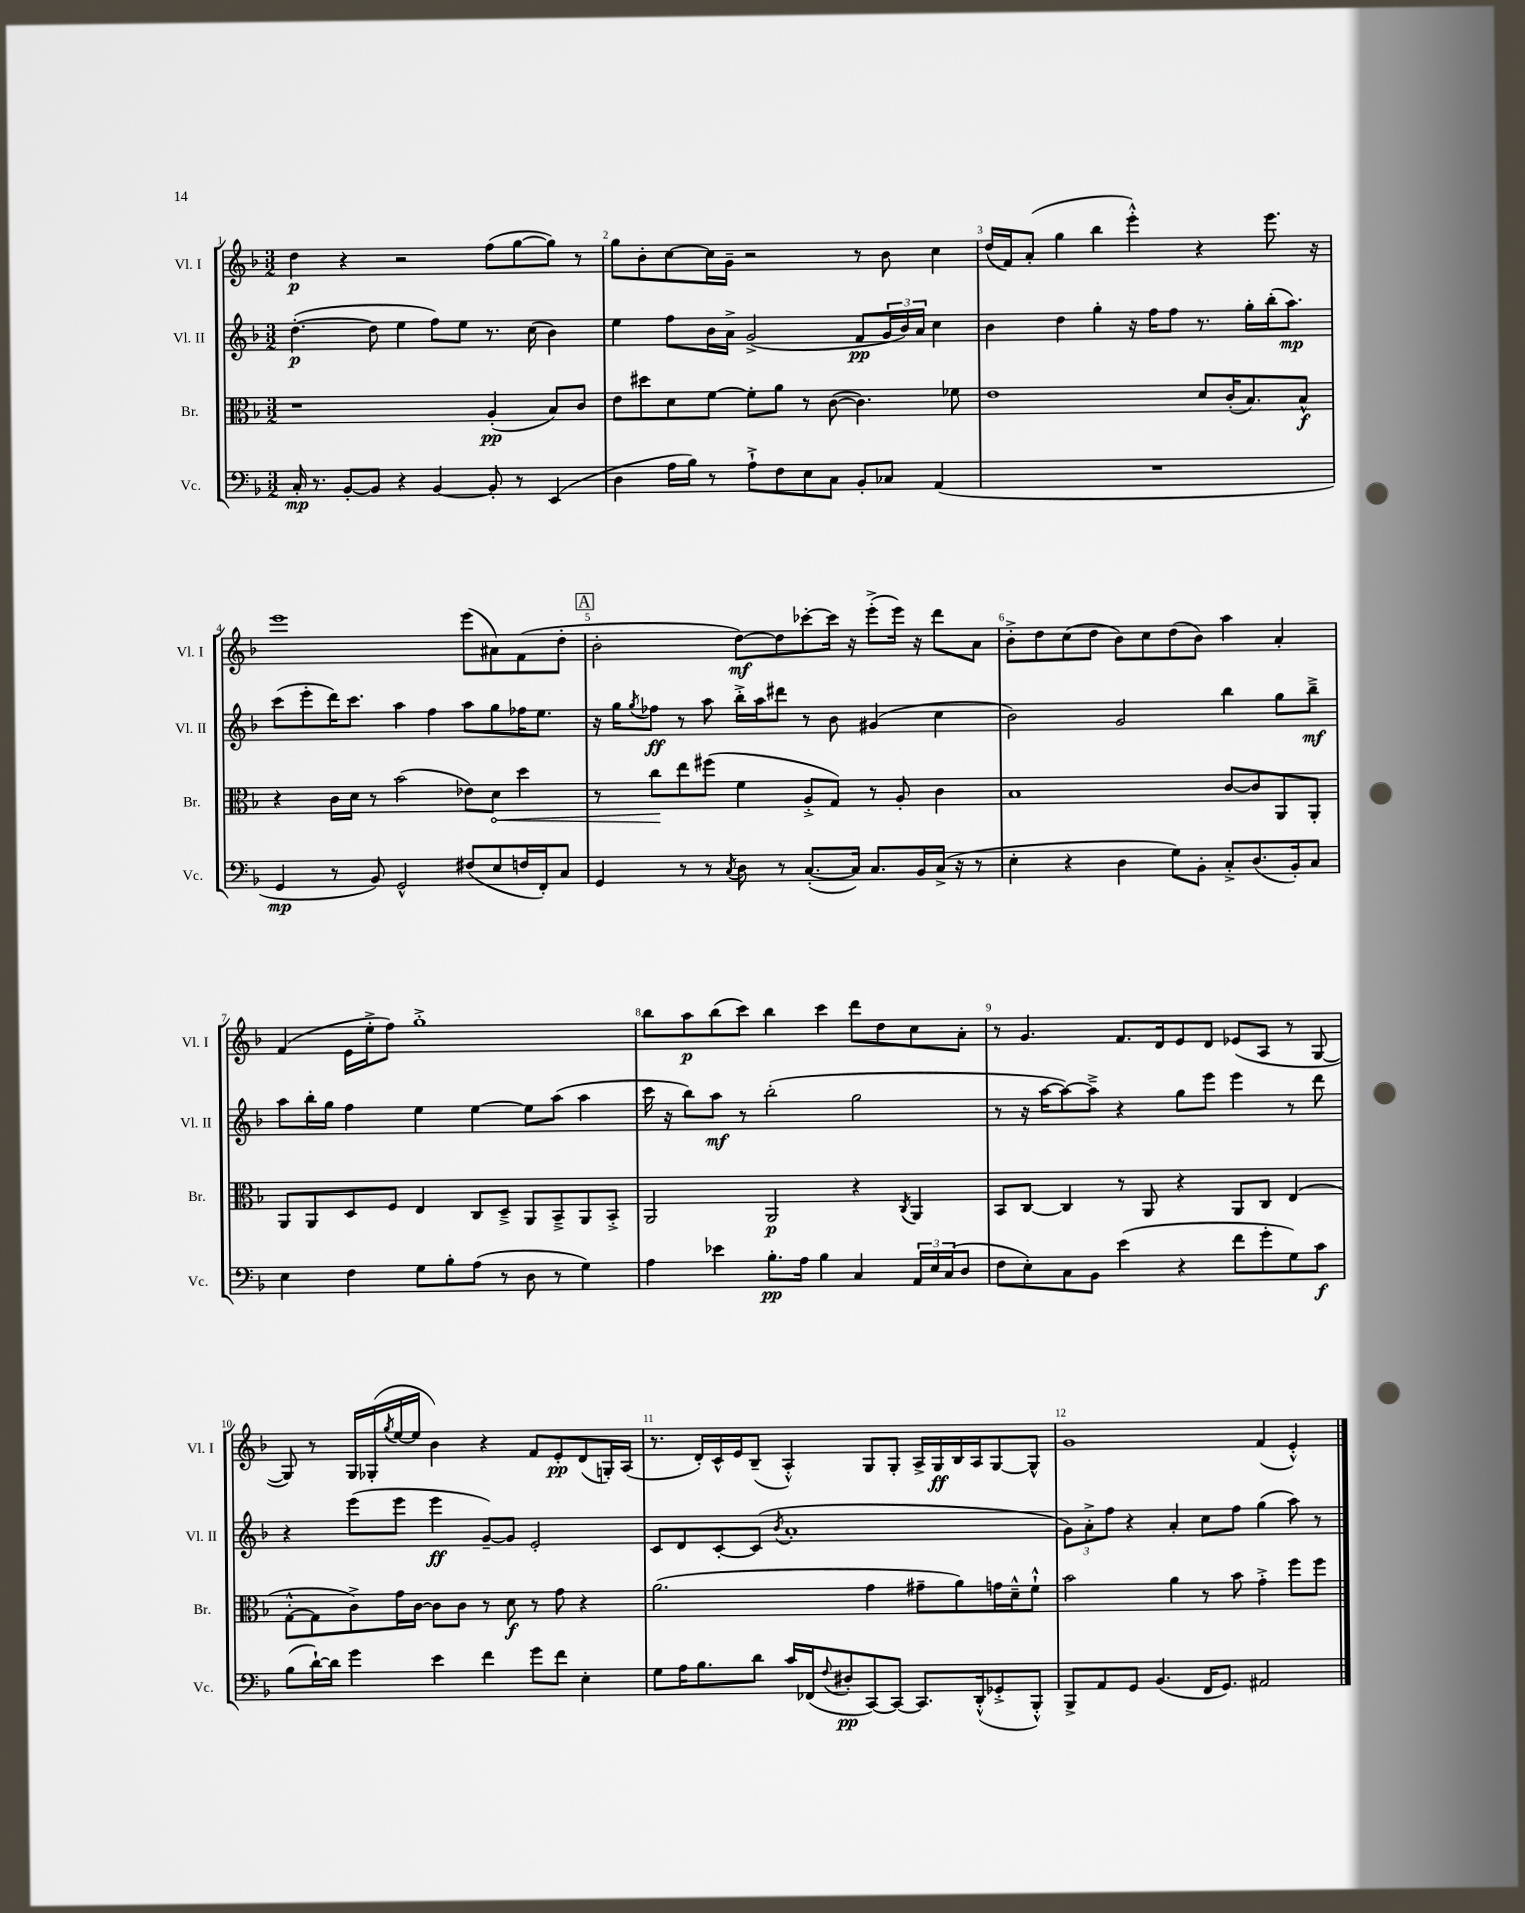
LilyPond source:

<<
\new StaffGroup <<
\new Staff = "s0" \with { instrumentName = "Vl. I" shortInstrumentName = "Vl. I" } {
    \clef treble \key f \major \numericTimeSignature \time 3/2
    d''4\p r4 r2 f''8( g''8~ g''8) r8 |
    g''8 bes'8-. c''8~ c''16 g'16-- r2 r8 bes'8 c''4 |
    d''16( f'16) a'8-.( g''4 bes''4 e'''4-.-^) r4 e'''8. r16 |
    e'''1 e'''8( ais'8) f'8( d''8-. |
    \mark \markup { \box "A" } bes'2-. d''8~\mf) d''8 ces'''8~-. ces'''16 r16 e'''8-.->( e'''16) r16 d'''8 a'8 |
    bes'8-.-> d''8 c''8( d''8 bes'8) c''8 d''8( bes'8) a''4 a'4-. |
    f'4( e'16 e''16-.-> f''8) g''1-.-> |
    bes''8 a''8\p bes''8( c'''8) bes''4 c'''4 d'''8 d''8 c''8 a'8-. |
    r8 g'4. f'8. d'16 e'8 d'8 ees'8( a8 r8 g8~ |
    g8) r8 g16 ges16-.( \acciaccatura { g''8 } e''16~ e''16 bes'4) r4 f'8 e'8-.\pp d'8( g16-.) a16( |
    r8. d'16-.) c'16-^ e'16 bes8--( a4-.-^) g8 g8-. a16-> g16\ff bes16 a16 g8~ g8-^ |
    g'1 f'4( e'4-.-^) \bar "|." |
}
\new Staff = "s1" \with { instrumentName = "Vl. II" shortInstrumentName = "Vl. II" } {
    \clef treble \key f \major \numericTimeSignature \time 3/2
    d''4.~-.\p( d''8 e''4 f''8) e''8 r8. c''16( bes'4) |
    e''4 f''8 bes'16 a'16-> g'2->( f'8\pp \tuplet 3/2 { g'16 bes'16) a'16 } c''4 |
    bes'4 d''4 g''4-. r16 f''16 f''8 r8. g''16-. bes''16-.( a''8.\mp) |
    c'''8( e'''8-. d'''16) c'''8. a''4 f''4 a''8 g''8 fes''16 e''8. |
    \mark \markup { \box "A" } r16 g''16 \acciaccatura { g''8 } fes''8\ff r8 a''8 bes''16-.-> a''16 dis'''8 r8 bes'8 gis'4( c''4 |
    bes'2) g'2 bes''4 g''8 bes''8--->\mf |
    a''8 bes''16-. g''16 f''4 e''4 e''4~ e''8 a''8( a''4 |
    c'''16 r16 bes''8) a''8\mf r8 bes''2-.( g''2 |
    r8 r16 a''16~ a''8~) a''8---> r4 g''8 e'''8 e'''4 r8 d'''8 |
    r4 e'''8( e'''8 e'''4\ff g'8~--) g'8 e'2-. |
    c'8 d'8 c'8~-. c'8( \acciaccatura { bes'8 } a'1-. |
    \tuplet 3/2 { g'8) a'8-.-> f''8 } r4 a'4-. c''8 f''8 g''4( a''8) r8 \bar "|." |
}
\new Staff = "s2" \with { instrumentName = "Br." shortInstrumentName = "Br." } {
    \clef alto \key f \major \numericTimeSignature \time 3/2
    r1 a4-.\pp( bes8) c'8 |
    e'8 dis''8 d'8 f'8~ f'8-. a'8 r8 c'8~( c'4.) fes'8 |
    e'1 d'8 c'16-.( bes8.) bes8-^\f |
    r4 c'16 d'16 r8 bes'2( ees'8) \once \override Hairpin.circled-tip = ##t d'8\< d''4 |
    \mark \markup { \box "A" } r8 c''8\! e''8 fis''8( f'4 a8-.-> g8) r8 a8-. c'4 |
    bes1 c'8~ c'8 a,8 a,8-. |
    a,8 a,8 d8 f8 e4 c8 d8---> a,8 bes,8---> a,8 bes,8-.-> |
    a,2 a,2\p r4 \acciaccatura { c8 } a,4 |
    bes,8 c8~ c4 r8 a,8 r4 a,8 c8 e4( |
    g8~-.-^ g8 c'8->) g'16 c'16~ c'8 c'8 r8 d'8\f r8 g'8 r4 |
    a'2.( g'4 gis'8-- a'8) g'16 d'16---^ f'8-!-^ |
    bes'2 a'4 r8 bes'8 g'4-.-> f''8 f''8 \bar "|." |
}
\new Staff = "s3" \with { instrumentName = "Vc." shortInstrumentName = "Vc." } {
    \clef bass \key f \major \numericTimeSignature \time 3/2
    c16-.\mp r8. bes,8~-. bes,8 r4 bes,4~ bes,8-. r8 e,4( |
    d4 a16 bes16) r8 a8-!-> f8 e8 c8 bes,8-. ces8 a,4( |
    R1. |
    g,4\mp r8 bes,8) g,2-^ fis8( e8 f16 f,16-.) c8 |
    \mark \markup { \box "A" } g,4 r8 r8 \acciaccatura { c8 } d8 r8 c8.~-.( c16) c8. bes,16 c16->( r16 r8 |
    e4-. r4 d4 g8) bes,8-. c8-.-> d8.( bes,16-.) c8 |
    e4 f4 g8 bes8-. a8( r8 d8 r8 g4) |
    a4 ees'4 bes8.-.\pp a16 bes4 c4 \tuplet 3/2 { a,16 e16 c16( } d8 |
    f8 e8-.) c8 bes,8 e'4( r4 f'8 g'8-. g8) c'8\f |
    bes8( d'16~-!) d'16 g'4 e'4 f'4 g'8 f'8 e4-. |
    g8 a16 bes8. d'8 c'16 fes,16( \appoggiatura { f8 } dis8-.\pp c,8~) c,8~ c,8. d,16-.-^( ges,8-.-> bes,,8-.-^) |
    bes,,8-> a,8 g,8 bes,4.( f,16 g,8.) ais,2 \bar "|." |
}
>>
>>
\layout { \context { \Score \override BarNumber.break-visibility = ##(#f #t #t) barNumberVisibility = #all-bar-numbers-visible } }
